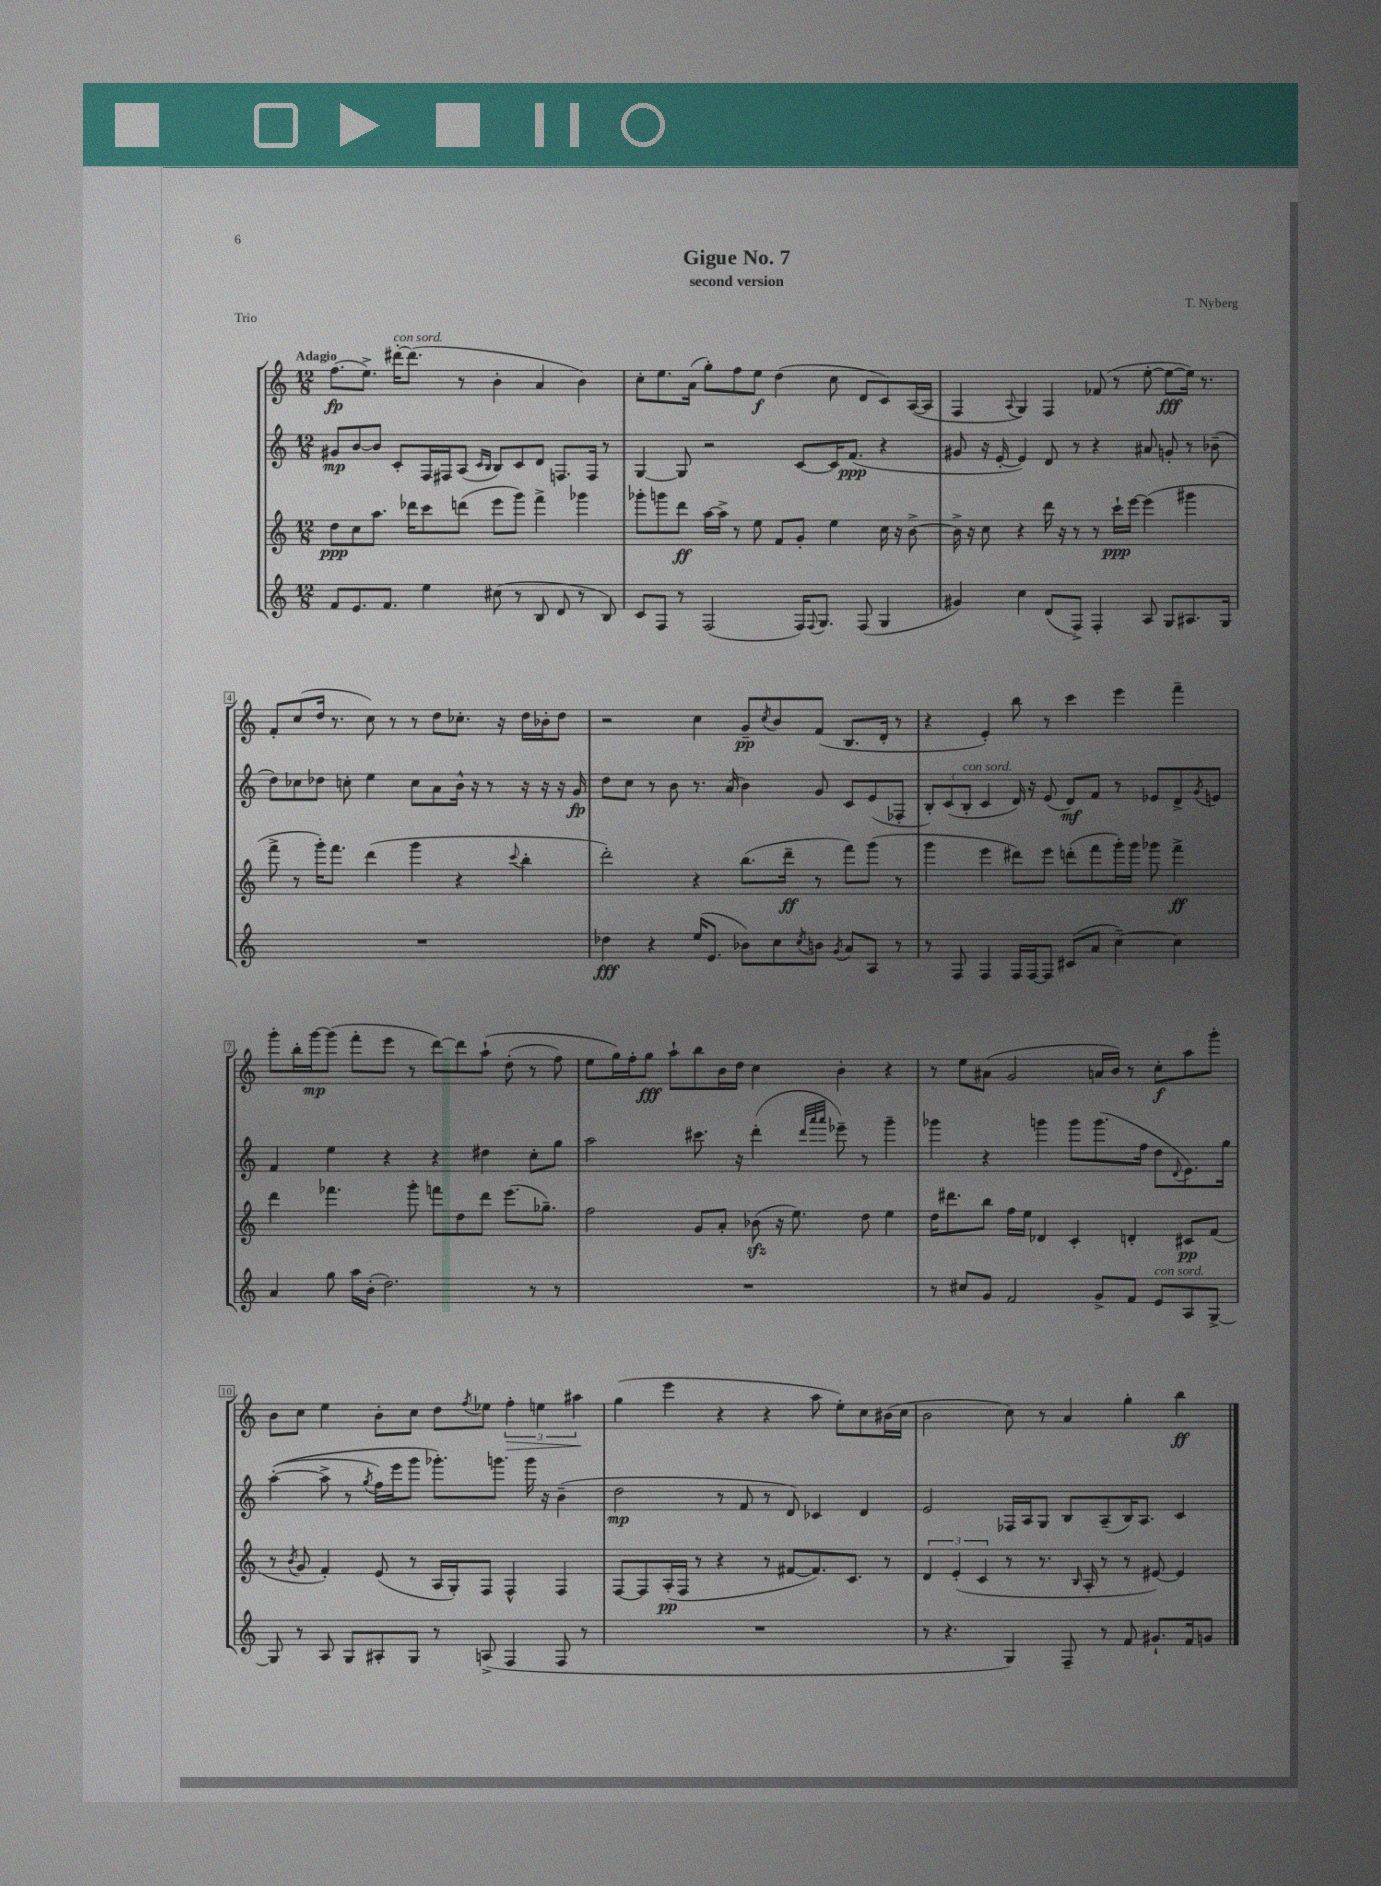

**kern	**dynam	**kern	**dynam	**kern	**dynam	**kern	**dynam
*part4	*part4	*part3	*part3	*part2	*part2	*part1	*part1
*staff4	*staff4	*staff3	*staff3	*staff2	*staff2	*staff1	*staff1
*clefG2	*	*clefG2	*	*clefG2	*	*clefG2	*
*k[]	*	*k[]	*	*k[]	*	*k[]	*
*M12/8	*	*M12/8	*	*M12/8	*	*M12/8	*
=1	=1	=1	=1	=1	=1	=1	=1
!	!	!	!	!	!	!LO:TX:a:B:t=Adagio	!
8f/L	.	8dd\L	ppp	8g#X/L	mp	(8.ff\L	fp
8.e/	.	8cc\	.	[8b/	.	.	.
.	.	.	.	.	.	8.ee^\J)	.
.	.	8.aa\J	.	8b/J]	.	.	.
8.f/J	.	.	.	.	.	.	.
!	!	!	!	!	!	!LO:TX:a:i:t=con sord.	!
.	.	.	.	8c'/L	.	[16ddd#X'\KL	.
.	.	16ddd-X\KL	.	.	.	(8.ddd#\J]	.
4ee\	.	8ccc\	.	16F/L	.	.	.
.	.	.	.	16F#X/J	.	.	.
.	.	(8dddn\J	.	(8A/J	.	8r	.
.	.	.	.	16qqc/LL	.	.	.
.	.	.	.	16qqB/JJ	.	.	.
(8cc#X\	.	8eee\L	.	8B/L)	.	4b'\	.
8r	.	8ggg\J)	.	8c/	.	.	.
8B/	.	4fff^\	.	8d/J	.	4a/	.
8d/	.	.	.	8.Fn/L	.	.	.
8r	.	4ggg-X\	.	.	.	4b\)	.
.	.	.	.	16F/Jk	.	.	.
8B/)	.	.	.	8r	.	.	.
=2	=2	=2	=2	=2	=2	=2	=2
8c/L	.	8ggg-X'\L	.	[4G/	.	8cc'\L	.
8F/J	.	8gggn\	.	.	.	8.ee\	.
8r	.	8ddd\J	ff	8G/]	.	.	.
.	.	.	.	.	.	(16a\Jk	.
(2F/	.	[16aa\LL	.	2r	.	8gg'\L)	.
.	.	16aa^\JJ]	.	.	.	.	.
.	.	8r	.	.	.	8ff\	.
.	.	8ee\	.	.	.	8ee\J	f
.	.	8f/L	.	.	.	(4dd\	.
16F/KL)	.	8g'/J	.	[8c/L	.	.	.
8qqF/	.	.	.	.	.	.	.
8.G/J	.	.	.	.	.	.	.
.	.	4ee\	.	16c/K]	.	8cc\	.
.	.	.	.	(8.f/J	ppp	.	.
(8F/	.	.	.	.	.	8d/L	.
4G/	.	16cc\	.	4r	.	8c/)	.
.	.	16r	.	.	.	.	.
.	.	[8b^\	.	.	.	([16A/L	.
.	.	.	.	.	.	16A/JJ]	.
=3	=3	=3	=3	=3	=3	=3	=3
4g#X/)	.	16b^\]	.	8g#X/	.	4F/	.
.	.	16r	.	.	.	.	.
.	.	8cc\	.	16r	.	.	.
.	.	.	.	[16e'/	.	.	.
.	.	.	.	.	.	8qqA/	.
4cc\	.	4r	.	4e/])	.	4G/)	.
(8d/L	.	16ddd\	.	8d/	.	4F/	.
.	.	16r	.	.	.	.	.
8F^/J)	.	8r	.	8r	.	.	.
4F'/	.	8r	.	4r	.	(8f-X/	.
.	.	16ccc`\LL	ppp	.	.	8r	.
.	.	[16eee\JJ	.	.	.	.	.
8A/	.	(4eee\]	.	8a#X/	.	[8ee'\	.
8G/L	.	.	.	8gn'/	.	8ee\L_	fff
8.A#X/	.	4ggg#X\	.	8r	.	16ee\Jk])	.
.	.	.	.	.	.	8.r	.
.	.	.	.	(8b-X~\	.	.	.
16G/Jk	.	.	.	.	.	.	.
!!LO:LB:g=z
=4	=4	=4	=4	=4	=4	=4	=4
1.r	.	8fff^\	.	8dd\L)	.	8f'/L	.
.	.	8r	.	8cc-X\	.	(8cc/	.
.	.	16ggg'\KL)	.	8dd-X\J	.	16dd/Jk	.
.	.	8.fff\J	.	.	.	8.r	.
.	.	.	.	8ccn'\	.	.	.
.	.	(4ddd\	.	4ee\	.	8cc\)	.
.	.	.	.	.	.	8r	.
.	.	4ggg\	.	8cc\L	.	8r	.
.	.	.	.	8a\	.	8dd\L	.
.	.	4r	.	16b^^\Jk	.	8.cc-X'\J	.
.	.	.	.	16r	.	.	.
.	.	.	.	8r	.	.	.
.	.	.	.	.	.	16r	.
.	.	8qqccc/	.	.	.	.	.
.	.	4bb'\	.	16r	.	16dd\LL	.
.	.	.	.	16r	.	16b-X'\J	.
.	.	.	.	16r	.	8dd\J	.
.	.	.	.	16g/	fp	.	.
=5	=5	=5	=5	=5	=5	=5	=5
4dd-X\	fff	2ddd'\)	.	8dd\L	.	2r	.
.	.	.	.	8cc\J	.	.	.
4r	.	.	.	8r	.	.	.
.	.	.	.	8b\	.	.	.
(16ee/KL	.	4r	.	8.r	.	4cc\	.
8.e/J	.	.	.	.	.	.	.
.	.	.	.	(16a/	.	.	.
8b-X\L)	.	(8.bb\L	.	4b\)	.	8g~/L	pp
.	.	.	.	.	.	8qcc/	.
8cc\	.	.	.	.	.	8b/	.
.	.	16ddd~\Jk	ff	.	.	.	.
8qcc/	.	.	.	.	.	.	.
8bn\J	.	8r	.	8g/	.	(8f/J	.
8qg/	.	.	.	.	.	.	.
8a/L	.	8fff\L)	.	8c/L	.	8.B/L	.
8A/J	.	(8ggg\J	.	(8e/	.	.	.
.	.	.	.	.	.	16d'/Jk	.
8r	.	8r	.	8F-X'/J	.	8r	.
=6	=6	=6	=6	=6	=6	=6	=6
8r	.	4ggg\	.	12B'/L)	.	4r	.
.	.	.	.	(12c/	.	.	.
8F/	.	.	.	.	.	.	.
!	!	!	!	!LO:TX:a:i:t=con sord.	!	!	!
.	.	.	.	12B'/J	.	.	.
4F/	.	4eee\	.	4c/	.	4e'/)	.
16F/LL	.	8ddd#X\L)	.	16d/)	.	8bb\	.
[16F/J	.	.	.	16r	.	.	.
8F/J]	.	8eee\J	.	(8e/	.	8r	.
(8c#X/L	.	(8dddn'\L	.	8d/L)	mf	4ccc\	.
8a/J	.	8fff\	.	8f/J	.	.	.
[4cc~\)	.	16ggg'\L)	.	8r	.	4eee\	.
.	.	16ggg\JJ	.	.	.	.	.
.	.	8ggg-X\	.	8e-X/L	.	.	.
4cc\]	.	4fff^\	ff	8d^/	.	4fff~\	.
.	.	.	.	8qg/	.	.	.
.	.	.	.	8en/J	.	.	.
!!LO:LB:g=z
=7	=7	=7	=7	=7	=7	=7	=7
4a/	.	4ddd\	.	4f/	.	8ggg'\L	.
.	.	.	.	.	.	16bb'\L	.
.	.	.	.	.	.	[16ggg\J	mp
8gg\	.	4.fff-X\	.	4ee\	.	(8ggg\J]	.
16aa\LL	.	.	.	.	.	8fff'\L	.
(16b'\JJ	.	.	.	.	.	.	.
2.dd\)	.	.	.	4r	.	8eee\J	.
.	.	8ggg'\	.	.	.	8r	.
.	.	8fffn\L	.	4r	.	[8ddd\L)	.
.	.	8dd\	.	.	.	8ddd\]	.
.	.	8ddd\J	.	4dd#X\	.	(8aa`\J	.
.	.	(8.eee\L	.	.	.	(8dd'\	.
8r	.	.	.	8cc'\L	.	8r	.
.	.	8.gg-X~\J)	.	.	.	.	.
8r	.	.	.	8gg\J	.	8ff\)	.
=8	=8	=8	=8	=8	=8	=8	=8
1.r	.	2ff\	.	2aa\	.	8ee\L	.
.	.	.	.	.	.	16gg\L)	.
.	.	.	.	.	.	16ff'\J	.
.	.	.	.	.	.	8gg\J	fff
.	.	.	.	.	.	8aa`\L	.
.	.	8g/L	.	8.ccc#X\	.	8bb\	.
.	.	8a'/J	.	.	.	16b\L	.
.	.	.	.	16r	.	16dd\JJ	.
.	.	(8b-Xzz\	.	(4ddd'\	.	4cc\	.
.	.	16r	.	.	.	.	.
.	.	8.ee\)	.	.	.	.	.
.	.	.	.	32qqddd/LLL	.	.	.
.	.	.	.	32qqaaa/	.	.	.
.	.	.	.	32qqaaa/JJJ	.	.	.
.	.	.	.	8eee-X~\)	.	4b'\	.
.	.	8dd\	.	8r	.	.	.
.	.	4ee\	.	4ggg~\	.	4r	.
=9	=9	=9	=9	=9	=9	=9	=9
8r	.	16dd\KL	.	4ggg-X\	.	8r	.
.	.	8.ddd#X\	.	.	.	.	.
8cc#X/L	.	.	.	.	.	8ee\L	.
8g/J	.	8bb\J	.	4r	.	(8a#X\J	.
2f/	.	16ff\LL	.	.	.	2g/	.
.	.	16ee\JJ	.	.	.	.	.
.	.	4d-X/	.	4gggn\	.	.	.
.	.	4c'/	.	8ggg\L	.	.	.
8g^/L	.	.	.	(8.ggg\	.	16an/LL	.
.	.	.	.	.	.	16b/JJ)	.
8f/J	.	4dn'/	.	.	.	8r	.
.	.	.	.	16ff\Jk	.	.	.
!LO:TX:a:i:t=con sord.	!	!	!	!	!	!	!
8e/L	.	.	.	8dd\L	.	8cc'\L	f
.	.	.	.	8qqd/	.	.	.
8A/	.	8c#X/L	pp	8.e\)	.	8aa\	.
[8G^/J	.	(8f/J	.	.	.	8ggg'\J	.
.	.	.	.	16gg\Jk	.	.	.
!!LO:LB:g=z
=10	=10	=10	=10	=10	=10	=10	=10
8G/]	.	8r	.	(([4aa'\	.	8b\L	.
.	.	8qb/	.	.	.	.	.
8r	.	8g/	.	.	.	8cc\J	.
8A/	.	4f'/)	.	8aa^\]	.	4ee\	.
8G/L	.	.	.	8r	.	.	.
.	.	.	.	8qgg/	.	.	.
8A#X'/	.	(8e/	.	16ff\LL)	.	8b'\L	.
.	.	.	.	16eee\J	.	.	.
8G/J	.	8r	.	8ggg\J	.	8cc\J	.
8r	.	16A/LL	.	8.ggg-X'\L)	.	8dd\L	.
.	.	16G'/J)	.	.	.	.	.
.	.	.	.	.	.	8qff/	.
(8An^/	.	8F/J	.	.	.	8ee-X\J	.
.	.	.	.	8.gggn\J	.	.	.
!	!	!	!	!	!	!	!LO:HP:b
4F/	.	4F^^/	.	.	.	6ff'\	>
.	.	.	.	16ggg\	.	.	.
.	.	.	.	.	.	6een\	.
.	.	.	.	16r	.	.	.
8F/	.	4F/	.	(4b~\	.	.	.
.	.	.	.	.	.	6aa#X\	.
8r	.	.	.	.	.	.	.
.	.	.	.	.	.	.	]
=11	=11	=11	=11	=11	=11	=11	=11
1.r	.	[8F/L	.	2dd\	mp	(4gg\	.
.	.	8F/]	.	.	.	.	.
.	.	(16A'/L	pp	.	.	4eee\	.
.	.	16F/JJ	.	.	.	.	.
.	.	8r	.	.	.	.	.
.	.	4r	.	8r	.	4r	.
.	.	.	.	8f/	.	.	.
.	.	8r	.	8r	.	4r	.
.	.	[8f#X/L	.	8d/)	.	.	.
.	.	8.f#/])	.	4c-X/	.	8aa\	.
.	.	.	.	.	.	8ee'\L)	.
.	.	8.c/J	.	.	.	.	.
.	.	.	.	4d/	.	8cc\	.
.	.	8r	.	.	.	(16b#X\L	.
.	.	.	.	.	.	16cc\JJ	.
=12	=12	=12	=12	=12	=12	=12	=12
8r	.	6d/	.	2e/	.	2b\	.
4.r	.	.	.	.	.	.	.
.	.	(6e'/	.	.	.	.	.
.	.	6c/	.	.	.	.	.
4G/)	.	8r	.	16F-X/LL	.	8cc\)	.
.	.	.	.	16A/J	.	.	.
.	.	8.r	.	8G/J	.	8r	.
8F~/	.	.	.	8B/L	.	4a/	.
.	.	16qqB/	.	.	.	.	.
.	.	16A'/	.	.	.	.	.
8r	.	8r	.	(8A~/	.	.	.
8f/	.	8r	.	16B/K)	.	4gg'\	.
.	.	.	.	8.A/J	.	.	.
8.g#X`/L	.	[8e#X/)	.	.	.	.	.
.	.	4e#/]	.	4c/	.	4bb\	ff
16f/k	.	.	.	.	.	.	.
8gn/J	.	.	.	.	.	.	.
==	==	==	==	==	==	==	==
*-	*-	*-	*-	*-	*-	*-	*-
